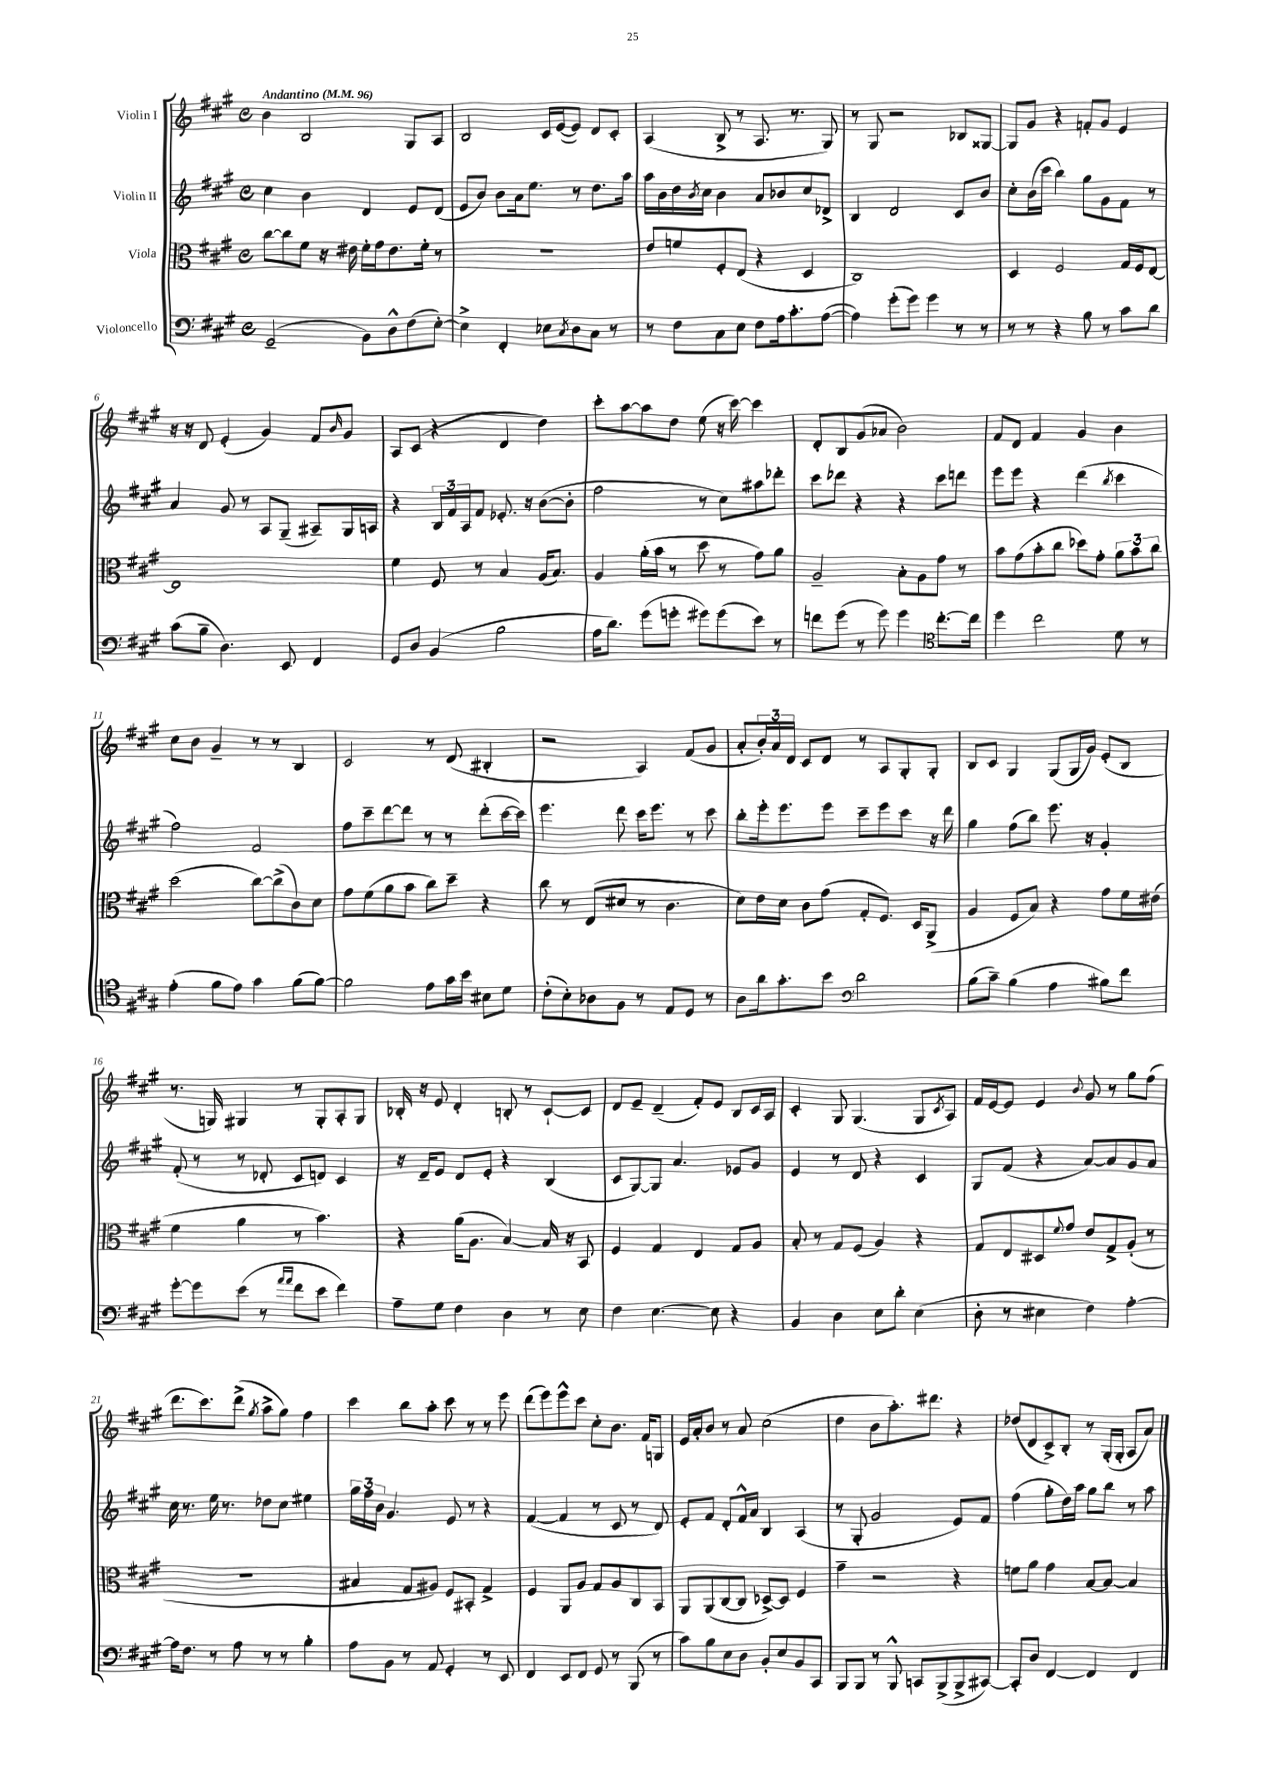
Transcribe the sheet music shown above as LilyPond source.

<<
\new StaffGroup <<
\new Staff = "s0" \with { instrumentName = "Violin I" } {
    \clef treble \key a \major \defaultTimeSignature \time 4/4 \tempo "Andantino" 4 = 96
    b'4 b2 gis8 a8 |
    b2 cis'16 e'16~( e'8) d'8 cis'8-. |
    a4( b8-> r8 a8. r8. gis8) |
    r8 gis8 r2 bes8 gisis8~ |
    gisis8 gis'8 r4 f'8-. gis'8 e'4 |
    r16 r16 d'8 e'4-.( gis'4) fis'8 \grace { b'16 } gis'8 |
    a8 cis'8( r4 d'4 d''4) |
    cis'''8-. a''8~ a''8 d''8 e''8( r16 cis'''16~) cis'''4 |
    d'8-. b8 gis'8( aes'8 b'2) |
    fis'8 d'8 fis'4 gis'4 b'4 |
    cis''8 b'8 gis'4-- r8 r8 b4 |
    cis'2 r8 d'8( bis4-. |
    r2 a4) fis'8( gis'8 |
    a'8-. \tuplet 3/2 { b'16-.) a'16 d'16 } cis'8 d'8 r8 a8 gis8-. gis8-. |
    b8 cis'8 gis4 gis8( gis16 gis'16) e'8-.( b8 |
    r8. g16) gis4 r8 gis8-. a8-. gis8 |
    bes16-. r16 e'8 d'4-. b8-. r8 cis'8~-! cis'8 |
    d'8 e'8-- d'4--( fis'8-.) e'8 b8 cis'16 a16 |
    cis'4-. gis8 gis4.( gis8 \acciaccatura { cis'8 } a8) |
    fis'16 e'16~ e'8 e'4 \appoggiatura { b'8 } gis'8 r8 gis''8 fis''8( |
    d'''8. cis'''8.) d'''8->( \acciaccatura { gis''8 } a''8-> gis''8) fis''4 |
    cis'''4 b''8 a''8-. cis'''8 r8 r8 e'''8 |
    d'''8( e'''8) e'''8-^ cis'''8 cis''8-. b'8. fis'16 g8 |
    e'16 a'16-. b'8 r8 a'8 cis''2( |
    d''4 b'8 a''8.-.) dis'''8. r4 |
    des''8( d'8 cis'8->) b8-. r8 gis16-.( gis16-. a8 a'8) \bar "|." |
}
\new Staff = "s1" \with { instrumentName = "Violin II" } {
    \clef treble \key a \major \defaultTimeSignature \time 4/4
    cis''4 b'4 d'4 e'8 d'8( |
    e'8 b'8) b'8 a'16 e''8. r8 d''8. a''16 |
    a''16 b'16 d''16 \acciaccatura { b'8 } cis''16 b'4 a'8 bes'8 cis''8 des'8-> |
    b4 d'2 cis'8 b'8 |
    cis''8-. b'16( cis'''16 b''4) gis''8 gis'8 fis'8 r8 |
    a'4 gis'8 r8 a8 gis8--( ais8--) gis16 a16 |
    r4 \tuplet 3/2 { b16 fis'16 a16 } fis'8 ees'8.-. r16 b'8~( b'8-. |
    fis''2 r8 cis''8) ais''8 des'''8-. |
    cis'''8 des'''8 r4 r4 cis'''8 d'''8 |
    e'''8 e'''8 r4 d'''4( \acciaccatura { b''8 } cis'''4 |
    fis''2) fis'2 |
    fis''8 cis'''8-- d'''8~ d'''8 r8 r8 d'''8-.( cis'''16~ cis'''16) |
    e'''4. d'''8 cis'''16 e'''8. r8 cis'''8 |
    b''8-. e'''16-. e'''8. e'''8 cis'''8-- e'''8 cis'''8 r16 d'''16 |
    gis''4 fis''8( b''8) e'''8. r16 gis'4-. |
    fis'8-.( r8 r8 des'8-. cis'8 d'8) cis'4 |
    r16 d'16-- e'8 d'8 e'8-. r4 b4( |
    cis'8 gis8~) gis8 a'4. ees'8 gis'8 |
    e'4 r8 d'8 r4 cis'4 |
    gis8 fis'8( r4 a'8~) a'8 gis'8 a'8 |
    cis''16 r8. e''16 r8. des''8 cis''8 eis''4 |
    \tuplet 3/2 { gis''16 fis''16 b'16 } gis'4. e'8 r8 r4 |
    fis'4~( fis'4 r8 cis'8 r8 d'8) |
    e'8-. fis'8 d'8-. fis'16-^ a'16 b4 a4( |
    r8 gis8-. gis'2 e'8) fis'8 |
    fis''4( gis''8-. d''16) a''16 gis''8 b''8 r8 a''8 \bar "|." |
}
\new Staff = "s2" \with { instrumentName = "Viola" } {
    \clef alto \key a \major \defaultTimeSignature \time 4/4
    cis''8~ cis''8 fis'8 r16 eis'16 fis'16-. gis'16 eis'8. fis'16-. r8 |
    R1 |
    e'8 f'8 fis8-. e8( r4 d4 |
    cis1) |
    d4 fis2 gis16 fis16 e8~ |
    e1 |
    fis'4 fis8 r8 b4 a16( b8.) |
    a4 a'16-.( b'16 r8 d''8 r8 gis'8) a'8 |
    a2-- b8-. a8 gis'8 r8 |
    b'8 gis'8( b'8-. cis''8 des''8) gis'8-. \tuplet 3/2 { a'8 b'8 cis''8 } |
    d''2( cis''8~) cis''8->( cis'8) d'8 |
    gis'8 fis'8( a'8 b'8 cis''8) d''8-- r4 |
    cis''8 r8 e8( dis'8 r8 cis'4. |
    d'8) e'16 d'16 cis'8 gis'8( gis8-. fis8.) d16 a,8->( |
    a4 fis8 b8) r4 gis'8 fis'16 eis'16( |
    fis'4 a'4 r8 b'4.) |
    r4 a'16( a8. b4~) b16 r16 b,8 |
    fis4 gis4 e4 gis8 a8 |
    b8-. r8 gis8 fis8( a4) r4 |
    gis8 e8 dis8 \appoggiatura { fis'8 } gis'8 e'8 gis8-> a8-.( r8 |
    r1 |
    bis4 gis8 ais8) fis8 bis,8-. gis4-> |
    fis4 a,8 a8 gis8 a8 cis8 b,8 |
    a,8 a,8( cis8~ cis8 des8~->) des8 fis4 |
    gis'4-- r2 r4 |
    f'8 a'8 gis'4 b8~ b8~ b4 \bar "|." |
}
\new Staff = "s3" \with { instrumentName = "Violoncello" } {
    \clef bass \key a \major \defaultTimeSignature \time 4/4
    gis,2--( b,8) d8-^ fis8( e8~-.) |
    e4-> fis,4-. ees8 \acciaccatura { cis8 } d8 cis8 r8 |
    r8 fis8 cis8 e8 fis8 a16 cis'8.-. a8~( |
    a4) gis'8-.( gis'8) gis'4 r8 r8 |
    r8 r8 r4 b8 r8 cis'8 d'8 |
    cis'8( b8-- d4.) e,8 fis,4 |
    gis,8 d8 b,4( b2 |
    a16 d'8.) gis'8( g'8-. gis'8) gis'8( e'8) r8 |
    f'8 gis'8( r8 gis'8) gis'4 \clef tenor cis''8.~-. cis''16 |
    d''4 cis''2 d'8 r8 |
    e'4-.( fis'8 e'8) gis'4 fis'8( fis'8~) |
    fis'2 e'8 gis'16 b'16 bis8 d'8 |
    cis'8-.( b8-.) aes8 fis8 r8 e8 d8 r8 |
    a8 a'16 gis'8.-. b'8 \clef bass d'2 |
    b8( cis'8--) b4( a4 bis8) fis'8 |
    gis'8~-. gis'8 e'8( r8 \grace { a'16 a'16 } fis'8 e'8 fis'4) |
    a8-- gis8 fis4 d4 r8 e8 |
    fis4 e4.~ e8 r4 |
    b,4 d4 e8 d'8-. e4( |
    d8-. r8 eis4 fis4) a4~-. |
    a16 fis8. r8 a8 r8 r8 b4-. |
    a8 b,8 r8 a,8 gis,4-. r8 e,8 |
    fis,4 e,8 fis,8 gis,8 r8 b,,8( r8 |
    cis'8) b8 e8 d8 b,8-. e8 b,8 cis,8 |
    b,,8 b,,8 r8 b,,8-^ c,8 b,,8->( b,,8-> cis,8~) |
    cis,8-. d8 fis,4~ fis,4 fis,4 \bar "|." |
}
>>
>>
